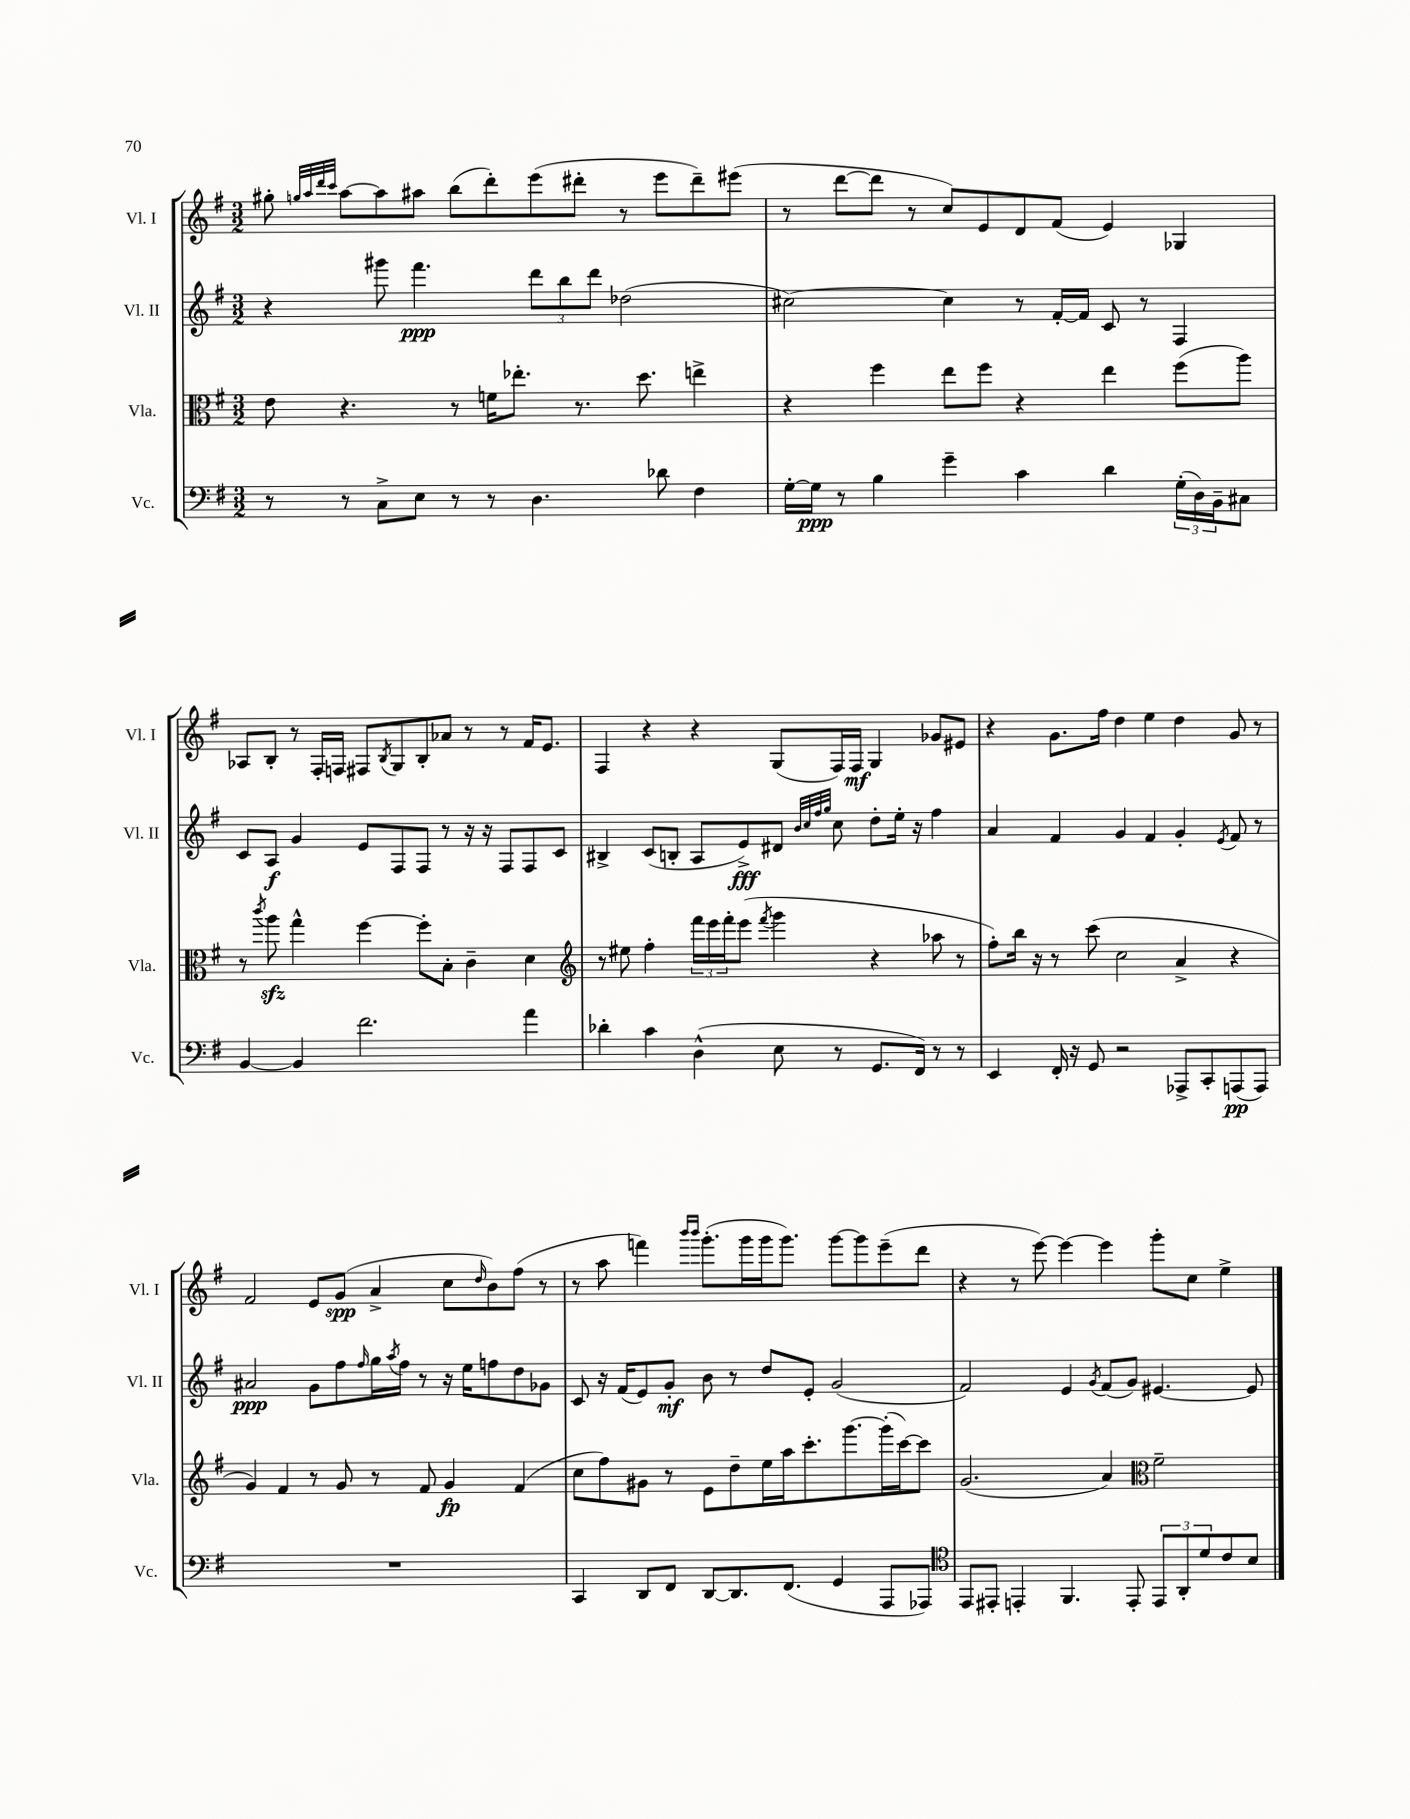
<<
\new StaffGroup <<
\new Staff = "s0" \with { instrumentName = "Vl. I" shortInstrumentName = "Vl. I" } {
    \clef treble \key g \major \numericTimeSignature \time 3/2
    gis''8-. \grace { g''32 a''32 d'''32 c'''32 } a''8~ a''8 ais''8 b''8( d'''8-.) e'''8( dis'''8-. r8 e'''8 dis'''8--) eis'''8( |
    r8 d'''8~ d'''8 r8 c''8) e'8 d'8 fis'8( e'4) ges4 |
    aes8 b8-. r8 fis16-. f16 fis8 \acciaccatura { b8 } g8 b8-. aes'8 r8 r8 fis'16 e'8. |
    fis4 r4 r4 g8( fis16) fis16\mf g4 ges'8 eis'8 |
    r4 g'8. fis''16 d''4 e''4 d''4 g'8 r8 |
    fis'2 e'8 g'8\spp( a'4-> c''8 \grace { d''16 } b'8) fis''8( r8 |
    r8 a''8 f'''4) \grace { b'''16 b'''16 } g'''8.-.( g'''16 g'''16 g'''8.) g'''8~ g'''8 e'''8--( d'''8 |
    r4 r8 e'''8~) e'''4~ e'''4 g'''8-. c''8 e''4-> \bar "|." |
}
\new Staff = "s1" \with { instrumentName = "Vl. II" shortInstrumentName = "Vl. II" } {
    \clef treble \key g \major \numericTimeSignature \time 3/2
    r4 gis'''8 fis'''4.\ppp \tuplet 3/2 { d'''8 b''8 d'''8 } des''2( |
    cis''2~) cis''4 r8 fis'16~-. fis'16 c'8 r8 fis4 |
    c'8 a8\f g'4 e'8 fis8 fis8 r8 r16 r16 fis8 fis8 c'8 |
    bis4-> c'8( b8-. a8 e'8->\fff) dis'8 \grace { b'32 c''32 fis''32 g''32 } c''8 d''8-. e''16-. r16 fis''4 |
    a'4 fis'4 g'4 fis'4 g'4-. \acciaccatura { e'8 } fis'8 r8 |
    ais'2\ppp g'8 fis''8 \grace { fis''16 } g''16 \acciaccatura { a''8 } fis''16 r8 r16 e''16 f''8 d''8 ges'8 |
    c'8 r16 fis'16( e'8) g'8-.\mf b'8 r8 d''8 e'8-. g'2( |
    fis'2) e'4 \acciaccatura { g'8 } fis'8( g'8) eis'4.~ eis'8 \bar "|." |
}
\new Staff = "s2" \with { instrumentName = "Vla." shortInstrumentName = "Vla." } {
    \clef alto \key g \major \numericTimeSignature \time 3/2
    e'8 r4. r8 f'16 ees''8.-. r8. d''8. e''4-> |
    r4 fis''4 e''8 fis''8 r4 e''4 fis''8( a''8) |
    r8 \acciaccatura { c'''8 } a''8\sfz g''4-^ fis''4~ fis''8-. b8-. c'4-- d'4 |
    \clef treble r8 eis''8 fis''4-. \tuplet 3/2 { fis'''16 e'''16 fis'''16-. } e'''8( \acciaccatura { fis'''8 } g'''4 r4 aes''8 r8 |
    fis''8-.) b''16 r16 r8 c'''8( c''2 a'4-> r4 |
    g'4) fis'4 r8 g'8 r8 fis'8 g'4\fp fis'4( |
    c''8 fis''8) gis'8 r8 e'8 d''8-- e''16 a''16 c'''8.-. g'''8.~ g'''16-.( c'''16~) c'''8 |
    g'2.( a'4) \clef alto fis'2-- \bar "|." |
}
\new Staff = "s3" \with { instrumentName = "Vc." shortInstrumentName = "Vc." } {
    \clef bass \key g \major \numericTimeSignature \time 3/2
    r8 r8 c8-> e8 r8 r8 d4. des'8 fis4 |
    g16~-. g16\ppp r8 b4 g'4-- c'4 d'4 \tuplet 3/2 { g16-.( d16) b,16-- } cis8 |
    b,4~ b,4 fis'2. a'4 |
    des'4-. c'4 d4-^( e8 r8 g,8. fis,16) r8 r8 |
    e,4 fis,16-. r16 g,8 r2 aes,,8-> c,8-. a,,8\pp( a,,8) |
    R1. |
    c,4 d,8 fis,8 d,8~ d,8. fis,8.( g,4 a,,8 aes,,8) |
    \clef tenor e,8 eis,8-. e,4-. fis,4. e,8-. \tuplet 3/2 { e,8 a,8-. d'8 } c'8 b8 \bar "|." |
}
>>
>>
\layout { \context { \Score \remove "Bar_number_engraver" } }
